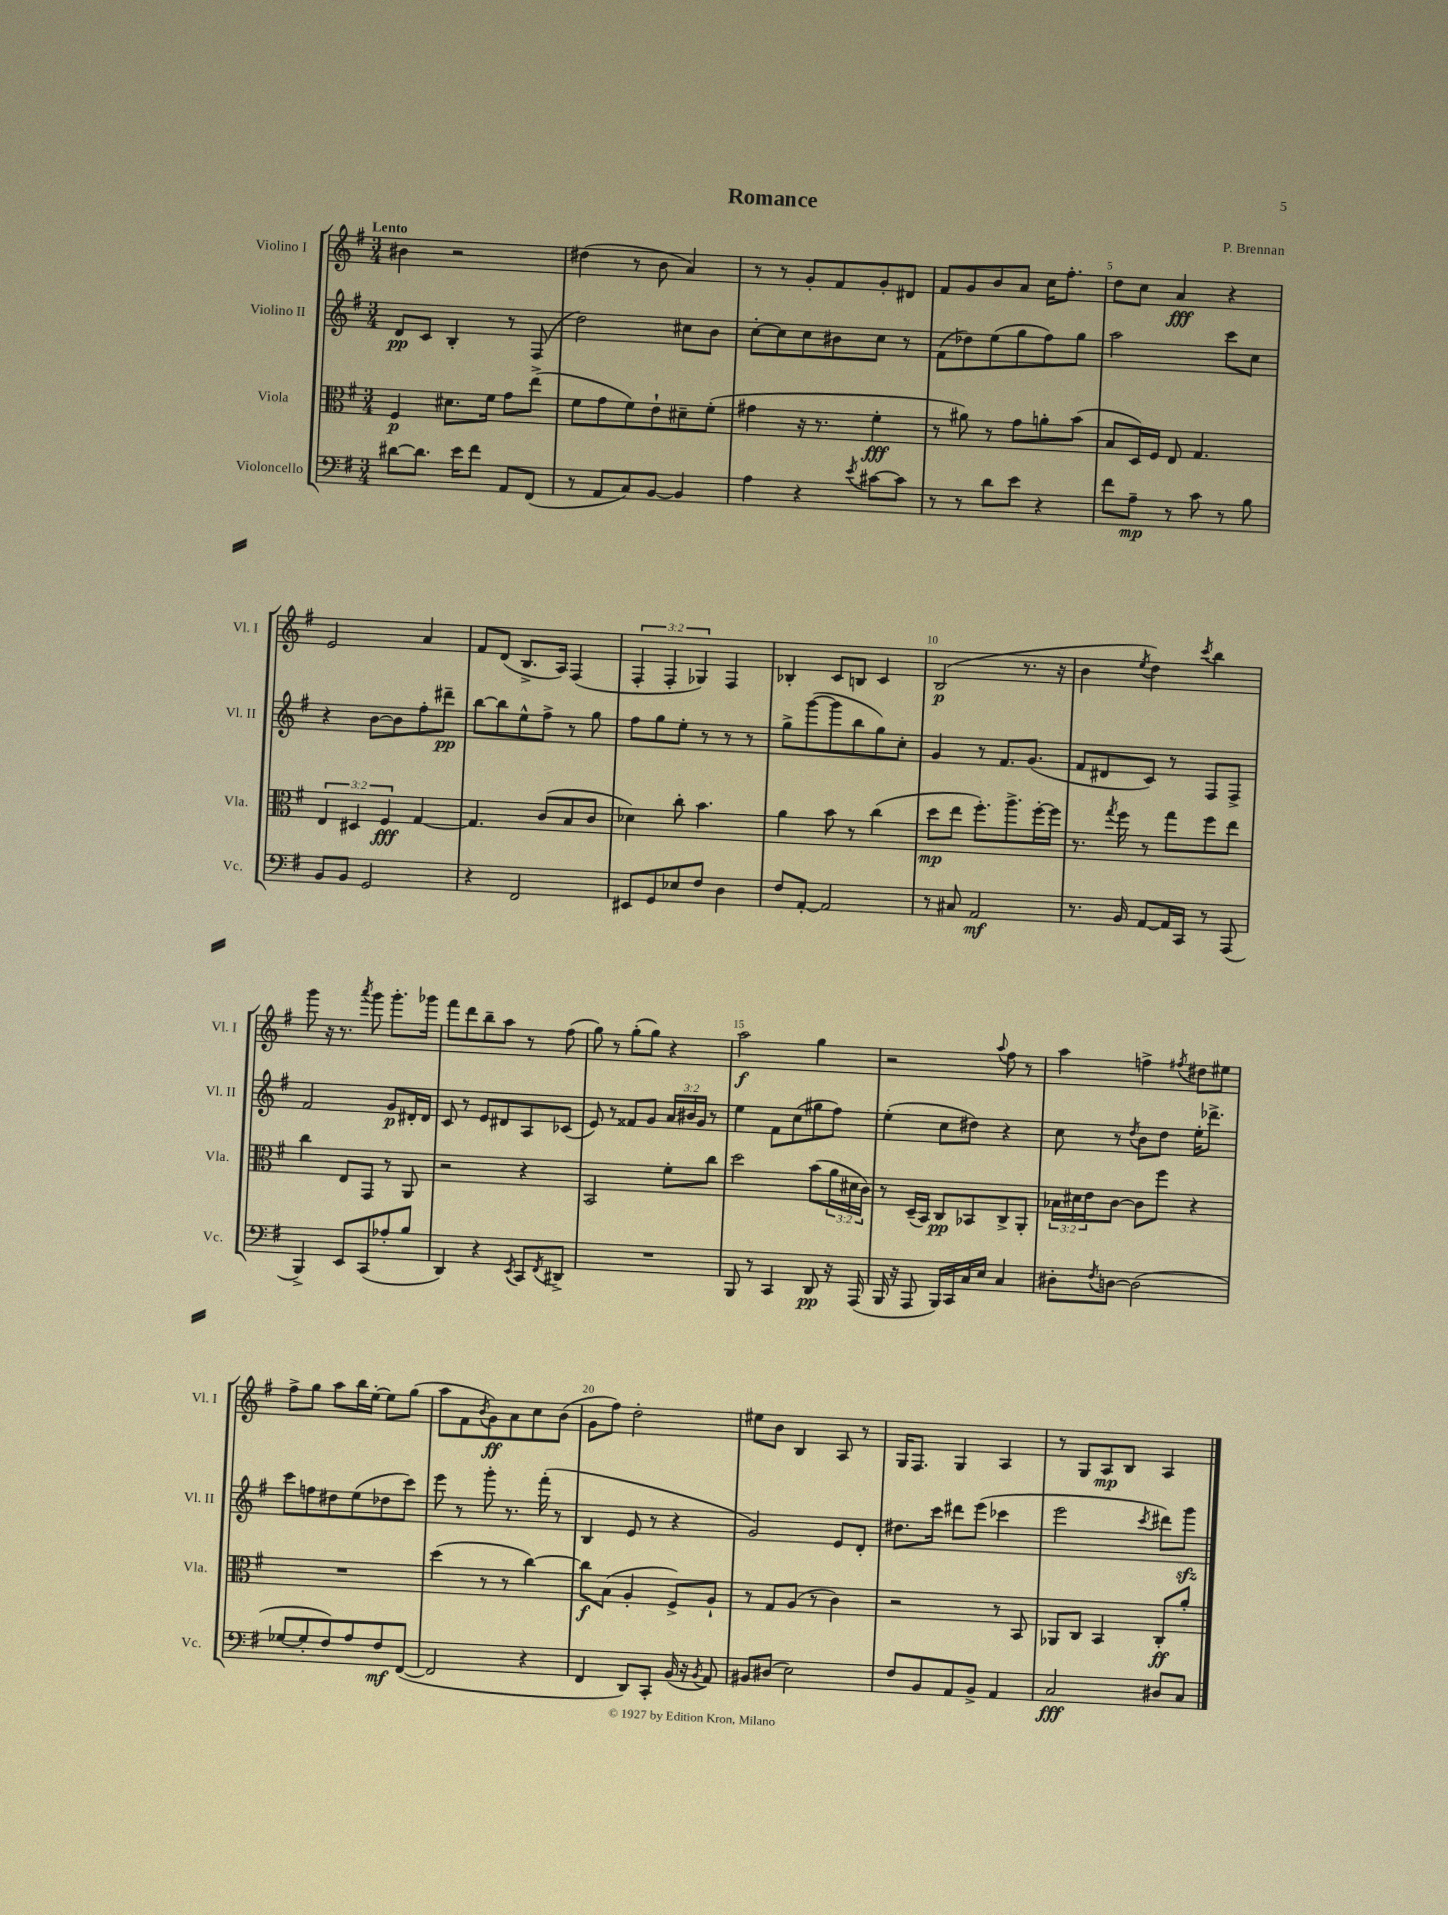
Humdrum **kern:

**kern	**dynam	**kern	**dynam	**kern	**dynam	**kern	**dynam
*part4	*part4	*part3	*part3	*part2	*part2	*part1	*part1
*staff4	*staff4	*staff3	*staff3	*staff2	*staff2	*staff1	*staff1
*I"Violoncello	*	*I"Viola	*	*I"Violino II	*	*I"Violino I	*
*I'Vc.	*	*I'Vla.	*	*I'Vl. II	*	*I'Vl. I	*
*clefF4	*	*clefC3	*	*clefG2	*	*clefG2	*
*k[f#]	*	*k[f#]	*	*k[f#]	*	*k[f#]	*
*M3/4	*	*M3/4	*	*M3/4	*	*M3/4	*
=1	=1	=1	=1	=1	=1	=1	=1
!	!	!	!	!	!	!LO:TX:a:B:t=Lento	!
[8d#X\L	.	4F#/	p	8d/L	pp	4b#X\	.
8.d#\J]	.	.	.	8c/J	.	.	.
.	.	8.d#X\L	.	4B'/	.	2r	.
16e\KL	.	.	.	.	.	.	.
8f#\J	.	.	.	.	.	.	.
.	.	16f#\Jk	.	.	.	.	.
8AA/L	.	8g\L	.	8r	.	.	.
(8FF#/J	.	(8ee^\J	.	(8F#/	.	.	.
=2	=2	=2	=2	=2	=2	=2	=2
8r	.	8f#\L	.	2dd\)	.	(4dd#X\	.
8AA/L	.	8g\	.	.	.	.	.
8C/)	.	8f#\)	.	.	.	8r	.
[8BB/J	.	8e`\	.	.	.	8b\	.
4BB/]	.	8d#X~\	.	8cc#X\L	.	4a/)	.
.	.	(8f#'\J	.	8b\J	.	.	.
=3	=3	=3	=3	=3	=3	=3	=3
4A\	.	4g#X\	.	[8cc'\L	.	8r	.
.	.	.	.	8cc\]	.	8r	.
4r	.	16r	.	8cc\	.	8g'/L	.
.	.	8.r	.	.	.	.	.
.	.	.	.	8b#X\	.	8f#/	.
8qe/	.	.	.	.	.	.	.
[8c#X\L	.	4f#'\	fff	8cc\J	.	8g'/	.
8c#\J]	.	.	.	8r	.	8d#X/J	.
=4	=4	=4	=4	=4	=4	=4	=4
8r	.	8r	.	(8f#\L	.	8f#/L	.
8r	.	8a#X\)	.	8dd-X\)	.	8g/	.
8d\L	.	8r	.	(8ee\	.	8b/	.
8e\J	.	8g\L	.	8gg\	.	8a/J	.
4r	.	8an'\	.	8ff#\)	.	16cc\KL	.
.	.	.	.	.	.	8.ff#'\J	.
.	.	(8b\J	.	8gg\J	.	.	.
=5	=5	=5	=5	=5	=5	=5	=5
8f#\L	.	8B/L	.	2aa\	.	8dd\L	.
8A~\J	mp	16D/L)	.	.	.	8cc\J	.
.	.	16F#/JJ	.	.	.	.	.
8r	.	8E/	.	.	.	4a/	fff
8c\	.	4.G/	.	.	.	.	.
8r	.	.	.	8ccc\L	.	4r	.
8B\	.	.	.	8cc\J	.	.	.
!!LO:LB:g=z
=6	=6	=6	=6	=6	=6	=6	=6
8BB/L	.	6E/	.	4r	.	2e/	.
8BB/J	.	.	.	.	.	.	.
.	.	6D#X/	.	.	.	.	.
2GG/	.	.	.	[8b\L	.	.	.
.	.	6F#/	fff	.	.	.	.
.	.	.	.	8b\]	.	.	.
.	.	[4G/	.	8ff#'\	.	4a/	.
.	.	.	.	8ddd#X~\J	pp	.	.
=7	=7	=7	=7	=7	=7	=7	=7
4r	.	4.G/]	.	[8bb\L	.	8f#/L	.
.	.	.	.	8bb\]	.	(8d/J	.
2FF#/	.	.	.	8ee^^\	.	8.B^/L	.
.	.	(8c/L	.	8ff#^\J	.	.	.
.	.	.	.	.	.	16A/Jk)	.
.	.	8B/	.	8r	.	(4F#/	.
.	.	8c/J	.	8gg\	.	.	.
=8	=8	=8	=8	=8	=8	=8	=8
8EE#X/L	.	4d-X\)	.	8ff#\L	.	6F#'/	.
8GG/	.	.	.	8gg\	.	.	.
.	.	.	.	.	.	6F#'/	.
8E-X/	.	8cc'\	.	8ee'\J	.	.	.
.	.	.	.	.	.	6G-X/)	.
8F#/J	.	4.b\	.	8r	.	.	.
4D\	.	.	.	8r	.	4F#/	.
.	.	.	.	8r	.	.	.
=9	=9	=9	=9	=9	=9	=9	=9
8F#/L	.	4a\	.	8gg^\L	.	4B-X'/	.
[8AA'/J	.	.	.	([8ggg\	.	.	.
2AA/]	.	8b\	.	8ggg\]	.	8c/L	.
.	.	8r	.	8bb\	.	8Bn/J	.
.	.	(4cc\	.	8gg\)	.	4c/	.
.	.	.	.	8cc'\J	.	.	.
=10	=10	=10	=10	=10	=10	=10	=10
8r	.	8dd\L	mp	4g/	.	(2B/	p
8C#X/	.	8ee\J	.	.	.	.	.
2AA/	mf	8.ff#'\L)	.	8r	.	.	.
.	.	.	.	8.f#/L	.	.	.
.	.	8.aa^\	.	.	.	.	.
.	.	.	.	.	.	8.r	.
.	.	.	.	(8.g/J	.	.	.
.	.	[16ff#'\L	.	.	.	.	.
.	.	16ff#\JJ]	.	.	.	16r	.
=11	=11	=11	=11	=11	=11	=11	=11
8.r	.	8.r	.	8f#/L	.	4b\	.
.	.	.	.	8d#X/	.	.	.
.	.	8qgg/	.	.	.	.	.
16BB/	.	16ff#\	.	.	.	.	.
.	.	.	.	.	.	8qee/	.
[8AA/L	.	8r	.	8c/J)	.	4dd\)	.
16AA/L]	.	8gg\L	.	8r	.	.	.
16CC/JJ	.	.	.	.	.	.	.
.	.	.	.	.	.	8qccc/	.
8r	.	8ff#\	.	8F#/L	.	4bb\	.
(8AAA/	.	8ee\J	.	8F#^/J	.	.	.
!!LO:LB:g=z
=12	=12	=12	=12	=12	=12	=12	=12
4BBB^/)	.	4cc\	.	2f#/	.	8ggg\	.
.	.	.	.	.	.	16r	.
.	.	.	.	.	.	8.r	.
8EE/L	.	8E/L	.	.	.	.	.
.	.	.	.	.	.	8qaaa/	.
(8CC/	.	8GG/J	.	.	.	8ggg\	.
8A-X'/	.	8r	.	8g/L	p	8.ggg'\L	.
8B/J	.	8AA/	.	16d#X'/L	.	.	.
.	.	.	.	16d#/JJ	.	16ggg-X\Jk	.
=13	=13	=13	=13	=13	=13	=13	=13
4DD/)	.	2r	.	8c/	.	8fff#\L	.
.	.	.	.	8r	.	8ddd\	.
4r	.	.	.	8e/L	.	8bb~\	.
.	.	.	.	8d#X/	.	8aa\J	.
8qEE/	.	.	.	.	.	.	.
8CC/L	.	4r	.	8A/	.	8r	.
8qFF#/	.	.	.	.	.	.	.
8DD#X^/J	.	.	.	(8c-X/J	.	(8ff#\	.
=14	=14	=14	=14	=14	=14	=14	=14
2.r	.	2BB/	.	8e/)	.	8gg\)	.
.	.	.	.	8r	.	8r	.
.	.	.	.	8f##X/L	.	(8gg'\L	.
.	.	.	.	8g/J	.	8gg\J)	.
.	.	8f#'\L	.	24a/LL	.	4r	.
.	.	.	.	24b#X/	.	.	.
.	.	.	.	24g/JJ	.	.	.
.	.	8cc\J	.	8r	.	.	.
=15	=15	=15	=15	=15	=15	=15	=15
8BBB/	.	2dd\	.	4ee\	.	2aa\	f
8r	.	.	.	.	.	.	.
4CC/	.	.	.	8f#\L	.	.	.
.	.	.	.	(8cc\	.	.	.
8DD/	pp	(8b\L	.	8gg#X\	.	4gg\	.
16r	.	24a\L	.	8ff#\J)	.	.	.
.	.	24d#X\	.	.	.	.	.
(16AAA/	.	.	.	.	.	.	.
.	.	24c\JJ)	.	.	.	.	.
=16	=16	=16	=16	=16	=16	=16	=16
16BBB/	.	8r	.	(4ee'\	.	2r	.
16r	.	.	.	.	.	.	.
8AAA/	.	(16D~/LL	.	.	.	.	.
.	.	16BB/JJ)	.	.	.	.	.
16BBB/LL)	.	8C/L	pp	8cc\L	.	.	.
16CC/	.	.	.	.	.	.	.
16C/	.	8BB-X/	.	8dd#X\J)	.	.	.
16E/JJ	.	.	.	.	.	.	.
.	.	.	.	.	.	8qqaa/	.
4C/	.	8C^/	.	4r	.	8ff#\	.
.	.	8AA'/J	.	.	.	8r	.
=17	=17	=17	=17	=17	=17	=17	=17
8D#X'\L	.	24B-X\LL	.	8cc\	.	4aa\	.
.	.	24d#X\	.	.	.	.	.
.	.	24e\J	.	.	.	.	.
8qF#/	.	.	.	.	.	.	.
[8Dn\J	.	[8c\J	.	8r	.	.	.
.	.	.	.	8qdd/	.	.	.
(2D\]	.	8c\L]	.	8b\L	.	4ffn^\	.
.	.	8ff#\J	.	8dd\J	.	.	.
.	.	.	.	.	.	8qff#X/	.
.	.	4r	.	16ee'\KL	.	8dd#X\L	.
.	.	.	.	8.ddd-X^\J	.	.	.
.	.	.	.	.	.	8ee#X\J	.
!!LO:LB:g=z
=18	=18	=18	=18	=18	=18	=18	=18
[8G-X/L	.	2.r	.	8ccc\L	.	8ff#^\L	.
8G-'/]	.	.	.	8ffn\	.	8gg\J	.
8F#/)	.	.	.	8dd#X\	.	8aa\L	.
8A/	.	.	.	(8ee\	.	16bb\L	.
.	.	.	.	.	.	[16ee'\JJ	.
8F#/	mf	.	.	8dd-X\	.	8ee\L]	.
([8FF#/J	.	.	.	8ccc\J)	.	(8gg\J	.
=19	=19	=19	=19	=19	=19	=19	=19
2FF#/]	.	(4dd\	.	8eee\	.	8aa\L	.
.	.	.	.	8r	.	8f#\	.
.	.	.	.	.	.	8qb/	.
.	.	8r	.	8ggg'\	.	8g\)	ff
.	.	8r	.	8.r	.	8a\	.
4r	.	[4cc\)	.	.	.	8cc\	.
.	.	.	.	(16fff#'\	.	.	.
.	.	.	.	8r	.	(8b\J	.
=20	=20	=20	=20	=20	=20	=20	=20
4FF#/	.	8cc\L]	f	4B/	.	8g\L	.
.	.	(8B\J	.	.	.	8ff#\J)	.
8DD/L)	.	4A'/	.	8e/	.	2dd'\	.
8CC'/J	.	.	.	8r	.	.	.
(16BB/	.	8F#^/L)	.	4r	.	.	.
16r	.	.	.	.	.	.	.
8qBB/	.	.	.	.	.	.	.
8AA/)	.	8A`/J	.	.	.	.	.
=21	=21	=21	=21	=21	=21	=21	=21
8BB#X/L	.	8r	.	2g/)	.	8ee#X\L	.
(8D#X/J	.	8G/L	.	.	.	8b\J	.
2E\)	.	(8A/J	.	.	.	4B/	.
.	.	8r	.	.	.	.	.
.	.	4c\)	.	8e/L	.	8A/	.
.	.	.	.	8d'/J	.	8r	.
=22	=22	=22	=22	=22	=22	=22	=22
8F#/L	.	2r	.	8.dd#X\L	.	16G/KL	.
.	.	.	.	.	.	8.F#/J	.
8BB/	.	.	.	.	.	.	.
.	.	.	.	16ccc\Jk	.	.	.
8AA/	.	.	.	8ddd#X\L	.	4G/	.
8BB^/J	.	.	.	(8eee\J	.	.	.
4AA/	.	8r	.	4ccc-X\	.	4A/	.
.	.	8BB/	.	.	.	.	.
=23	=23	=23	=23	=23	=23	=23	=23
2C/	fff	8AA-X/L	.	2eee\	.	8r	.
.	.	8C/J	.	.	.	8G/L	.
.	.	4BB/	.	.	.	8A/	mp
.	.	.	.	.	.	8B/J	.
.	.	.	.	8qccc/	.	.	.
8D#X/L	.	8C'/L	ff	8ddd#X\L)	.	4A/	.
8C/J	.	8a'/J	.	8gggzz\J	.	.	.
==	==	==	==	==	==	==	==
*-	*-	*-	*-	*-	*-	*-	*-
